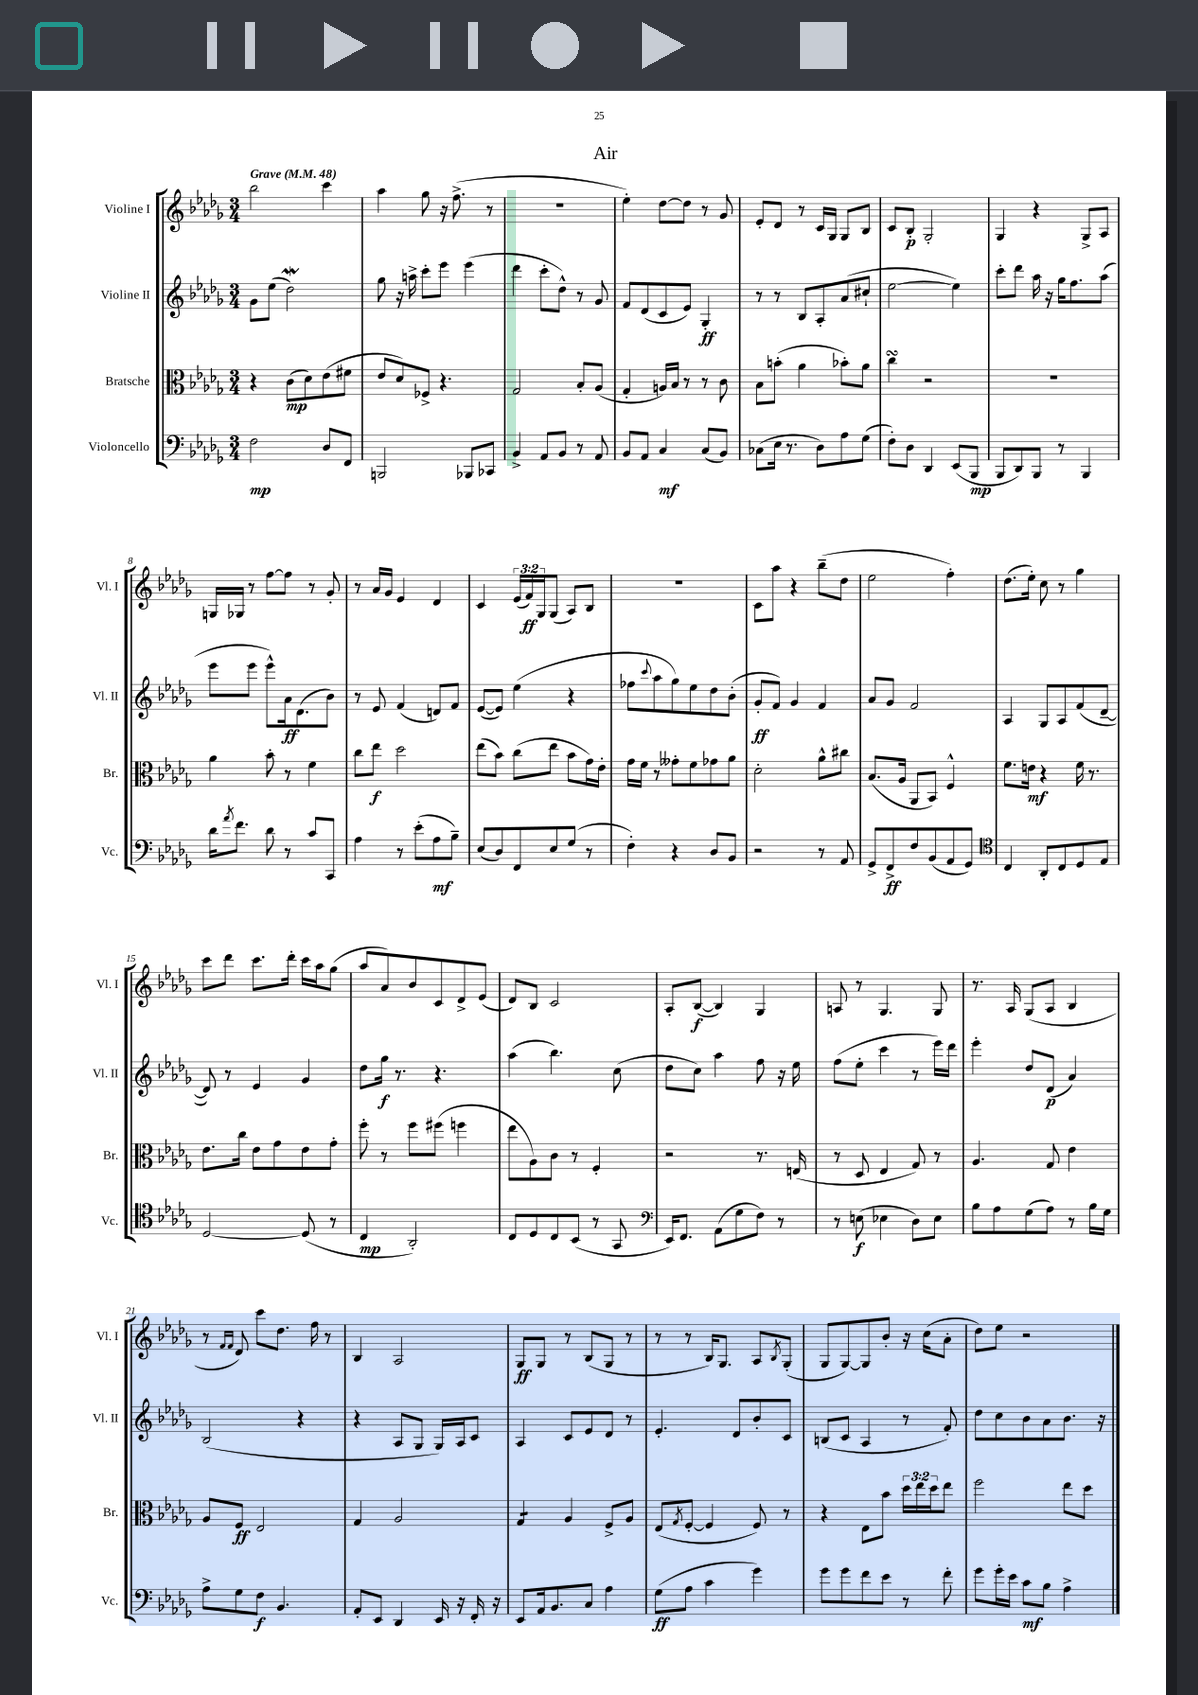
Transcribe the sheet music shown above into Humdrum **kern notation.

**kern	**kern	**kern	**kern
*staff4	*staff3	*staff2	*staff1
*clefF4	*clefC3	*clefG2	*clefG2
*k[b-e-a-d-g-]	*k[b-e-a-d-g-]	*k[b-e-a-d-g-]	*k[b-e-a-d-g-]
*M3/4	*M3/4	*M3/4	*M3/4
*MM48	*MM48	*MM48	*MM48
2F\	4r	8g-\L	2bb-\
.	.	(8ee-\J	.
.	(8c\L	2dd-\)	.
.	8d-\)	.	.
8D-/L	(8e-\	.	4ccc\
8FF/J	8f#\J	.	.
=	=	=	=
2BBB/	8e-/L	8gg-\	4aa-\
.	8d-/)	16r	.
.	.	16aa^\	.
.	8F-^/J	8ccc'\L	8gg-\
.	4.r	8eee-\J	16r
.	.	.	(8.ff^\
8BBB-/L	.	(4eee-\	.
8CC-/J	.	.	8r
=	=	=	=
4BB-^/	2G-/	4ddd-\	2.r
8AA-/L	.	8ccc'\L	.
8BB-/J	.	8dd-^^\J)	.
8r	8B-'/L	8r	.
8AA-/	(8A-/J	8g-/	.
=	=	=	=
8BB-/L	4G-'/	8f/L	4ee-'\)
8AA-/J	.	(8d-/	.
4C/	16A/LL)	8c/	[8dd-\L
.	16B-/JJ	.	.
.	8r	8e-/J)	8dd-\]J
(8C/L	8r	4G-'/	8r
8BB-/J)	8c\	.	8g-/
=	=	=	=
(8C-\L	8B-\L	8r	8e-'/L
16E-\Jk	(8b'\J	8r	8d-/J
8.r	.	.	.
.	4a-\	8B-/L	8r
8D-\L)	.	8A-'/	16c/LL
.	.	.	16G-/JJ
8A-\	8b-'\L)	(8a-/	8G-/L
(8G-\J	8a-\J	8cc#`/J	8B-/J
=	=	=	=
8F'\L)	4cc\	[2ee-\	8c/L
8D-\J	.	.	8B-'/J
4DD-/	2r	.	2G-'/
(8EE-/L	.	4ee-\])	.
8BBB-/J	.	.	.
=	=	=	=
8BBB-/L	2.r	8ccc'\L	4G-/
8DD-/)	.	8ddd-\J	.
8BBB-/J	.	16aa-\	4r
.	.	16r	.
8r	.	16gg-\LK	.
.	.	8.ff\	.
4BBB-/	.	.	8G-^/L
.	.	(8aa-\J	8A-/J
=	=	=	=
16d-\LK	4a-\	8eee-\L	16G/LL
8qa-/	.	.	.
8.f\J	.	.	16G-/JJ
.	.	8eee-\J	8r
8d-\	8b-'\	8eee-^^\L)	[8ff\L
8r	8r	16a-\k	8ff\]J
.	.	(8.d-\	.
8c/L	4f\	.	8r
8CC/J	.	8b-\J)	8g-'/
=	=	=	=
4A-\	8cc\L	8r	8r
.	8ee-\J	8e-/	16a-/LL
.	.	.	16g-/JJ
8r	2dd-\	(4f/	4e-/
(8e-'\L	.	.	.
8A-\	.	8d/L)	4d-/
8B-~\J)	.	8f/J	.
=	=	=	=
(8E-/L	(8ee-\L	([8e-/L	4c/
8D-/)	8b-\J)	8e-/]J)	.
8FF/	(8cc\L	(4ee-\	(24e-/LL
.	.	.	24f/)
.	.	.	24G-/J
8E-/	8ee-\J	.	(8G-/J
(8G-/J	8b-\L	4r	8A-/L)
8r	16g-\L)	.	8B-/J
.	16e-'\JJ	.	.
=	=	=	=
4F'\)	16g-\LL	8ff-\L	2.r
.	16f\JJ	.	.
.	.	8qqccc/	.
.	8r	8aa-\	.
4r	8g--'\L	8gg-\)	.
.	8f\	8ee-\	.
8D-/L	8g-\	8dd-\	.
8BB-/J	8a-\J	(8b-'\J	.
=	=	=	=
2r	2d-'\	8g-'/L	8c\L
.	.	8f/J)	8aa-\J
.	.	4g-/	4r
8r	8a-^^\L	4f/	(8bb-~\L
8AA-/	8cc#\J	.	8dd-\J
=	=	=	=
8GG-^/L	(8.B-/L	8a-/L	2ee-\
8FF^/	.	8g-/J	.
.	16A-/Jk	.	.
8F/	8AA-/L	2f/	.
(8BB-/	8BB-/J)	.	.
8AA-/	4F^^/	.	4ff'\)
8GG-/J)	.	.	.
=	=	=	=
*clefC4	*	*	*
4C/	8.f\L	4A-/	(8.dd-\L
.	16e\Jk	.	16ee-'\Jk)
8AA-'/L	4r	8G-/L	8cc\
8C/	.	8A-/	8r
8D-/	16f\	(8f/	4gg-\
.	8.r	.	.
8E-/J	.	[8d-~/J	.
=	=	=	=
[2D-/	8.e-\L	8d-/])	8ccc\L
.	.	8r	8ddd-\J
.	16cc\Jk	.	.
.	8e-\L	4e-/	8.ccc\L
.	8g-\	.	.
.	.	.	16ddd-'\Jk
(8D-/]	8e-\	4g-/	16ccc\LL
.	.	.	16aa-\J
8r	8g-'\J	.	(8gg-\J
=	=	=	=
4C/	8ff'\	8dd-\L	8aa-/L
.	8r	16gg-\Jk	8a-/)
.	.	8.r	.
2AA-'/)	8ff\L	.	8b-/
.	(8ff#\J	4.r	8c/
.	4ff\	.	8d-^/
.	.	.	(8e-/J
=	=	=	=
8C/L	8ee-\L	(4aa-\	8d-/L)
8D-/	8A-\)	.	8B-/J
8C/	8c\J	4.bb-\)	2c/
(8BB-/J	8r	.	.
8r	4F'/	.	.
8GG-/	.	(8cc\	.
=	=	=	=
*clefF4	*	*	*
16EE-/LK)	2r	8dd-\L	8A-'/L
8.FF/J	.	.	.
.	.	8cc\J)	([8B-/J
(8AA-\L	.	4aa-\	4B-/])
8G-\	.	.	.
8F\J)	8.r	8ff\	4G-/
8r	.	16r	.
.	(16E/	16ee-\	.
=	=	=	=
8r	8r	(8ff\L	8A/
(8E\	8D-/	8ee-'\J	8r
4E-\	4E-/	4ccc\	4.G-/
8D-\L)	8G-/)	8r	.
8E-\J	8r	16eee-\LL)	8G-/
.	.	16ddd-\JJ	.
=	=	=	=
8B-\L	4.A-/	4eee-'\	8.r
8A-\	.	.	.
.	.	.	16A-/
(8G-\	.	8dd-/L	(8G-/L
8A-\J)	8G-/	(8d-/J	8A-/J
8r	4e-\	4a-/)	4B-/
16B-\LL	.	.	.
16G-\JJ	.	.	.
=	=	=	=
8A-^\L	8A-/L	(2B-/	8r
.	.	.	16qqf/LL
.	.	.	16qqf/JJ
8G-\	8F/J	.	8d-/)
8F\J	2E-/	.	8ccc\L
4.BB-/	.	.	8.dd-\J
.	.	4r	.
.	.	.	16ff\
.	.	.	8r
=	=	=	=
8AA-'/L	4G-/	4r	4B-/
8EE-/J	.	.	.
4DD-/	2A-/	8A-/L	2A-/
.	.	8G-/J	.
16EE-/	.	16G-/LL)	.
16r	.	16A-/J	.
16FF'/	.	8c/J	.
16r	.	.	.
=	=	=	=
8EE-/L	4G-/	4A-/	8G-/L
16AA-/k	.	.	8G-/J
8.BB-/	.	.	.
.	4A-/	8c/L	8r
8C/J	.	8e-/	(8B-/L
4A-\	8F^/L	8d-/J	8G-/J
.	8A-/J	8r	8r
=	=	=	=
(8G-\L	(8E-/L	4.e-'/	8r
.	8qG-/	.	.
8A-\J	[8F'/J	.	8r
4c\	4F/]	.	16B-/LK)
.	.	.	8.G-/J
.	.	8d-/L	.
4g-\)	8F/)	8b-'/	8A-/L
.	.	.	8qB-/
.	8r	8c/J	(8G-'/J
=	=	=	=
8g-\L	4r	(8B/L	8G-/L
8g-\	.	8c/J	[8G-/)
8f\	8E-\L	4A-/	8G-/]
8e-\J	8b-\J	.	8b-'/J
8r	24dd-\LL	8r	16r
.	24ee-\	.	.
.	.	.	(16cc\LK
.	24dd-\J	.	.
8f'\	8ee-\J	8f'/)	8a-'\J
=	=	=	=
8g-\L	2ff\	8dd-\L	8dd-\L)
16g-'\L	.	8cc\	8ee-\J
16e-\JJ	.	.	.
8c\L	.	8b-\	2r
8B-\J	.	8a-\	.
4A-^\	8ee-\L	8.b-\J	.
.	8dd-\J	.	.
.	.	16r	.
==	==	==	==
*-	*-	*-	*-
